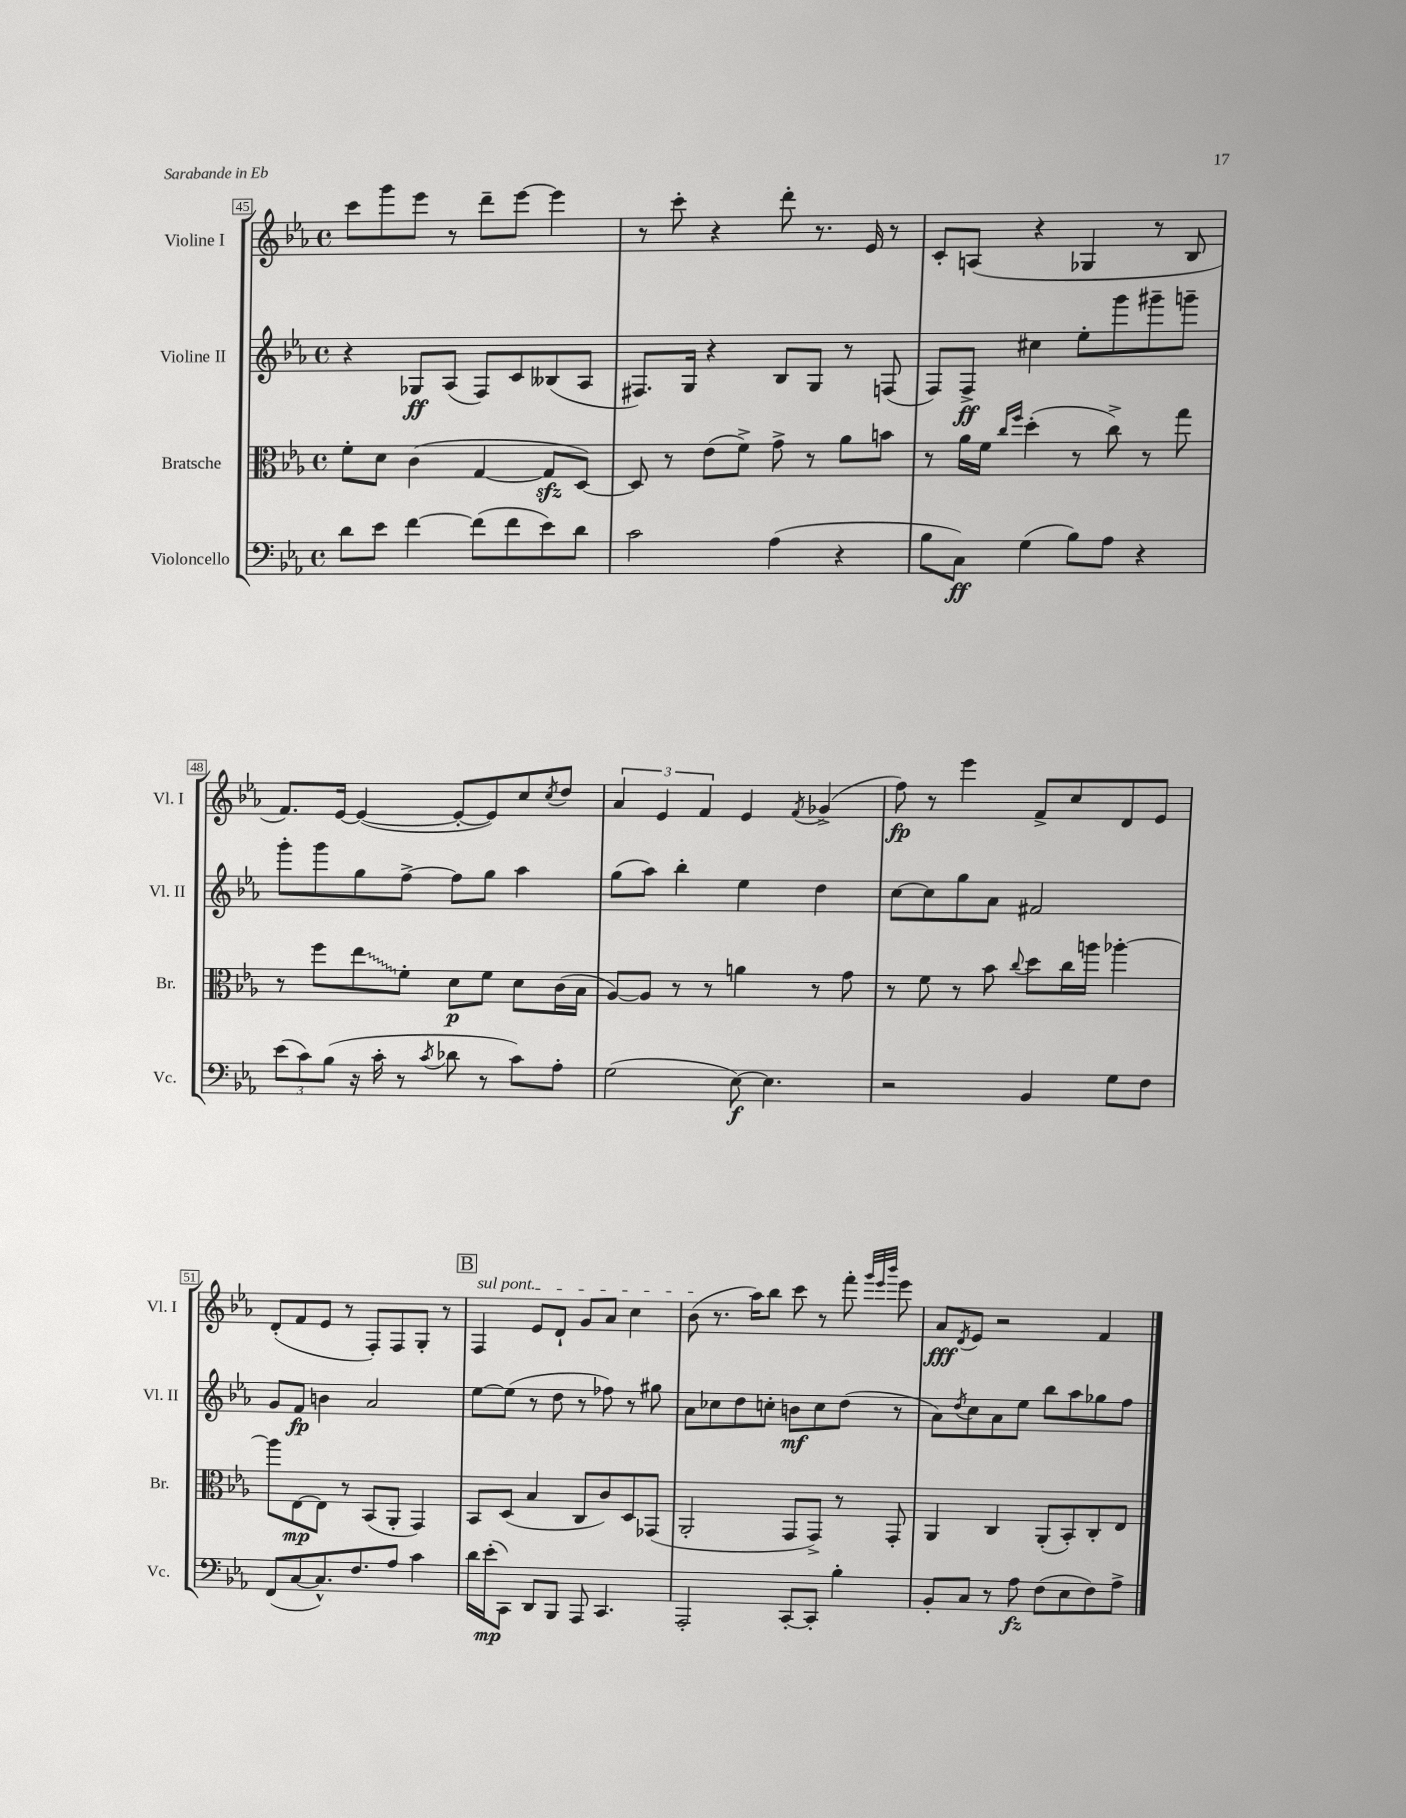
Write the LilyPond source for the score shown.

<<
\new StaffGroup <<
\new Staff = "s0" \with { instrumentName = "Violine I" shortInstrumentName = "Vl. I" } {
    \clef treble \key ees \major \defaultTimeSignature \time 4/4
    c'''8 g'''8 ees'''8 r8 d'''8-- ees'''8~ ees'''4 |
    r8 c'''8-. r4 d'''8-. r8. ees'16 r8 |
    c'8-. a8( r4 ges4 r8 bes8 |
    f'8.) ees'16~ ees'4~( ees'8~-. ees'8) c''8 \acciaccatura { c''8 } d''8 |
    \tuplet 3/2 { aes'4 ees'4 f'4 } ees'4 \acciaccatura { f'8 } ges'4->( |
    f''8\fp) r8 ees'''4 f'8-> c''8 d'8 ees'8 |
    d'8-.( f'8 ees'8 r8 f8-.) f8 g8-. r8 |
    \mark \markup { \box "B" } \once \override TextSpanner.bound-details.left.text = \markup { \italic "sul pont." } f4\startTextSpan ees'8 d'8-! g'8 aes'8 c''4 |
    bes'8\stopTextSpan( r8. aes''16) bes''8 c'''8 r8 f'''8-. \grace { g'''32 ees'''32 bes'''32 } ees'''8 |
    aes'8\fff \acciaccatura { d'8 } ees'8 r2 f'4 \bar "|." |
}
\new Staff = "s1" \with { instrumentName = "Violine II" shortInstrumentName = "Vl. II" } {
    \clef treble \key ees \major \defaultTimeSignature \time 4/4
    r4 ges8\ff aes8( f8) c'8 beses8( aes8 |
    fis8.) g16 r4 bes8 g8 r8 f8( |
    f8) f8->\ff cis''4 ees''8-. g'''8 gis'''8-- g'''8-- |
    g'''8-. g'''8 g''8 f''8~-> f''8 g''8 aes''4 |
    g''8( aes''8) bes''4-. ees''4 d''4 |
    c''8~ c''8 g''8 aes'8 fis'2 |
    g'8 f'8\fp b'4 aes'2 |
    \mark \markup { \box "B" } ees''8~ ees''8( r8 d''8 r8 fes''8) r8 gis''8 |
    aes'8 ces''8 d''8 c''8-. b'8\mf c''8 d''8( r8 |
    aes'8) \acciaccatura { d''8 } c''8 aes'8 ees''8 bes''8 aes''8 ges''8 f''8 \bar "|." |
}
\new Staff = "s2" \with { instrumentName = "Bratsche" shortInstrumentName = "Br." } {
    \clef alto \key ees \major \defaultTimeSignature \time 4/4
    f'8-. d'8 c'4( g4~ g8\sfz d8~) |
    d8 r8 ees'8( f'8->) g'8-> r8 aes'8 b'8 |
    r8 aes'16 f'16 \grace { c''16 f''16 } d''4-.( r8 c''8->) r8 g''8 |
    r8 f''8 \once \override Glissando.style = #'zigzag ees''8\glissando f'8-. d'8\p f'8 d'8 c'16( bes16 |
    aes8~) aes8 r8 r8 a'4 r8 g'8 |
    r8 f'8 r8 bes'8 \appoggiatura { c''8 } d''8 c''16 a''16 aes''4~-. |
    aes''8 ees8~\mp ees8 r8 bes,8( aes,8-. g,4) |
    \mark \markup { \box "B" } bes,8 d8( bes4 c8 c'8) d8 ges,8( |
    aes,2-. g,8 g,8->) r8 g,8-. |
    aes,4 c4 aes,8-.( bes,8-.) c8-. ees8 \bar "|." |
}
\new Staff = "s3" \with { instrumentName = "Violoncello" shortInstrumentName = "Vc." } {
    \clef bass \key ees \major \defaultTimeSignature \time 4/4
    d'8 ees'8 f'4~ f'8( f'8 ees'8) d'8 |
    c'2 aes4( r4 |
    bes8 c8\ff) g4( bes8) aes8 r4 |
    \tuplet 3/2 { ees'8( c'8) bes8( } r16 c'16-. r8 \acciaccatura { c'8 } des'8 r8 c'8) aes8-. |
    g2( ees8~\f) ees4. |
    r2 bes,4 g8 f8 |
    f,8( c8~ c8.-^) f8. aes8 c'4 |
    \mark \markup { \box "B" } d'16 ees'16-.\mp( c,8) d,8 bes,,8 aes,,8 c,4. |
    aes,,2-. c,8~-. c,8-. bes4-. |
    bes,8-. c8 r8 aes8\fz f8( ees8 f8) aes8-> \bar "|." |
}
>>
>>
\layout { \context { \Score currentBarNumber = #45 \override BarNumber.stencil = #(make-stencil-boxer 0.1 0.3 ly:text-interface::print) } }
